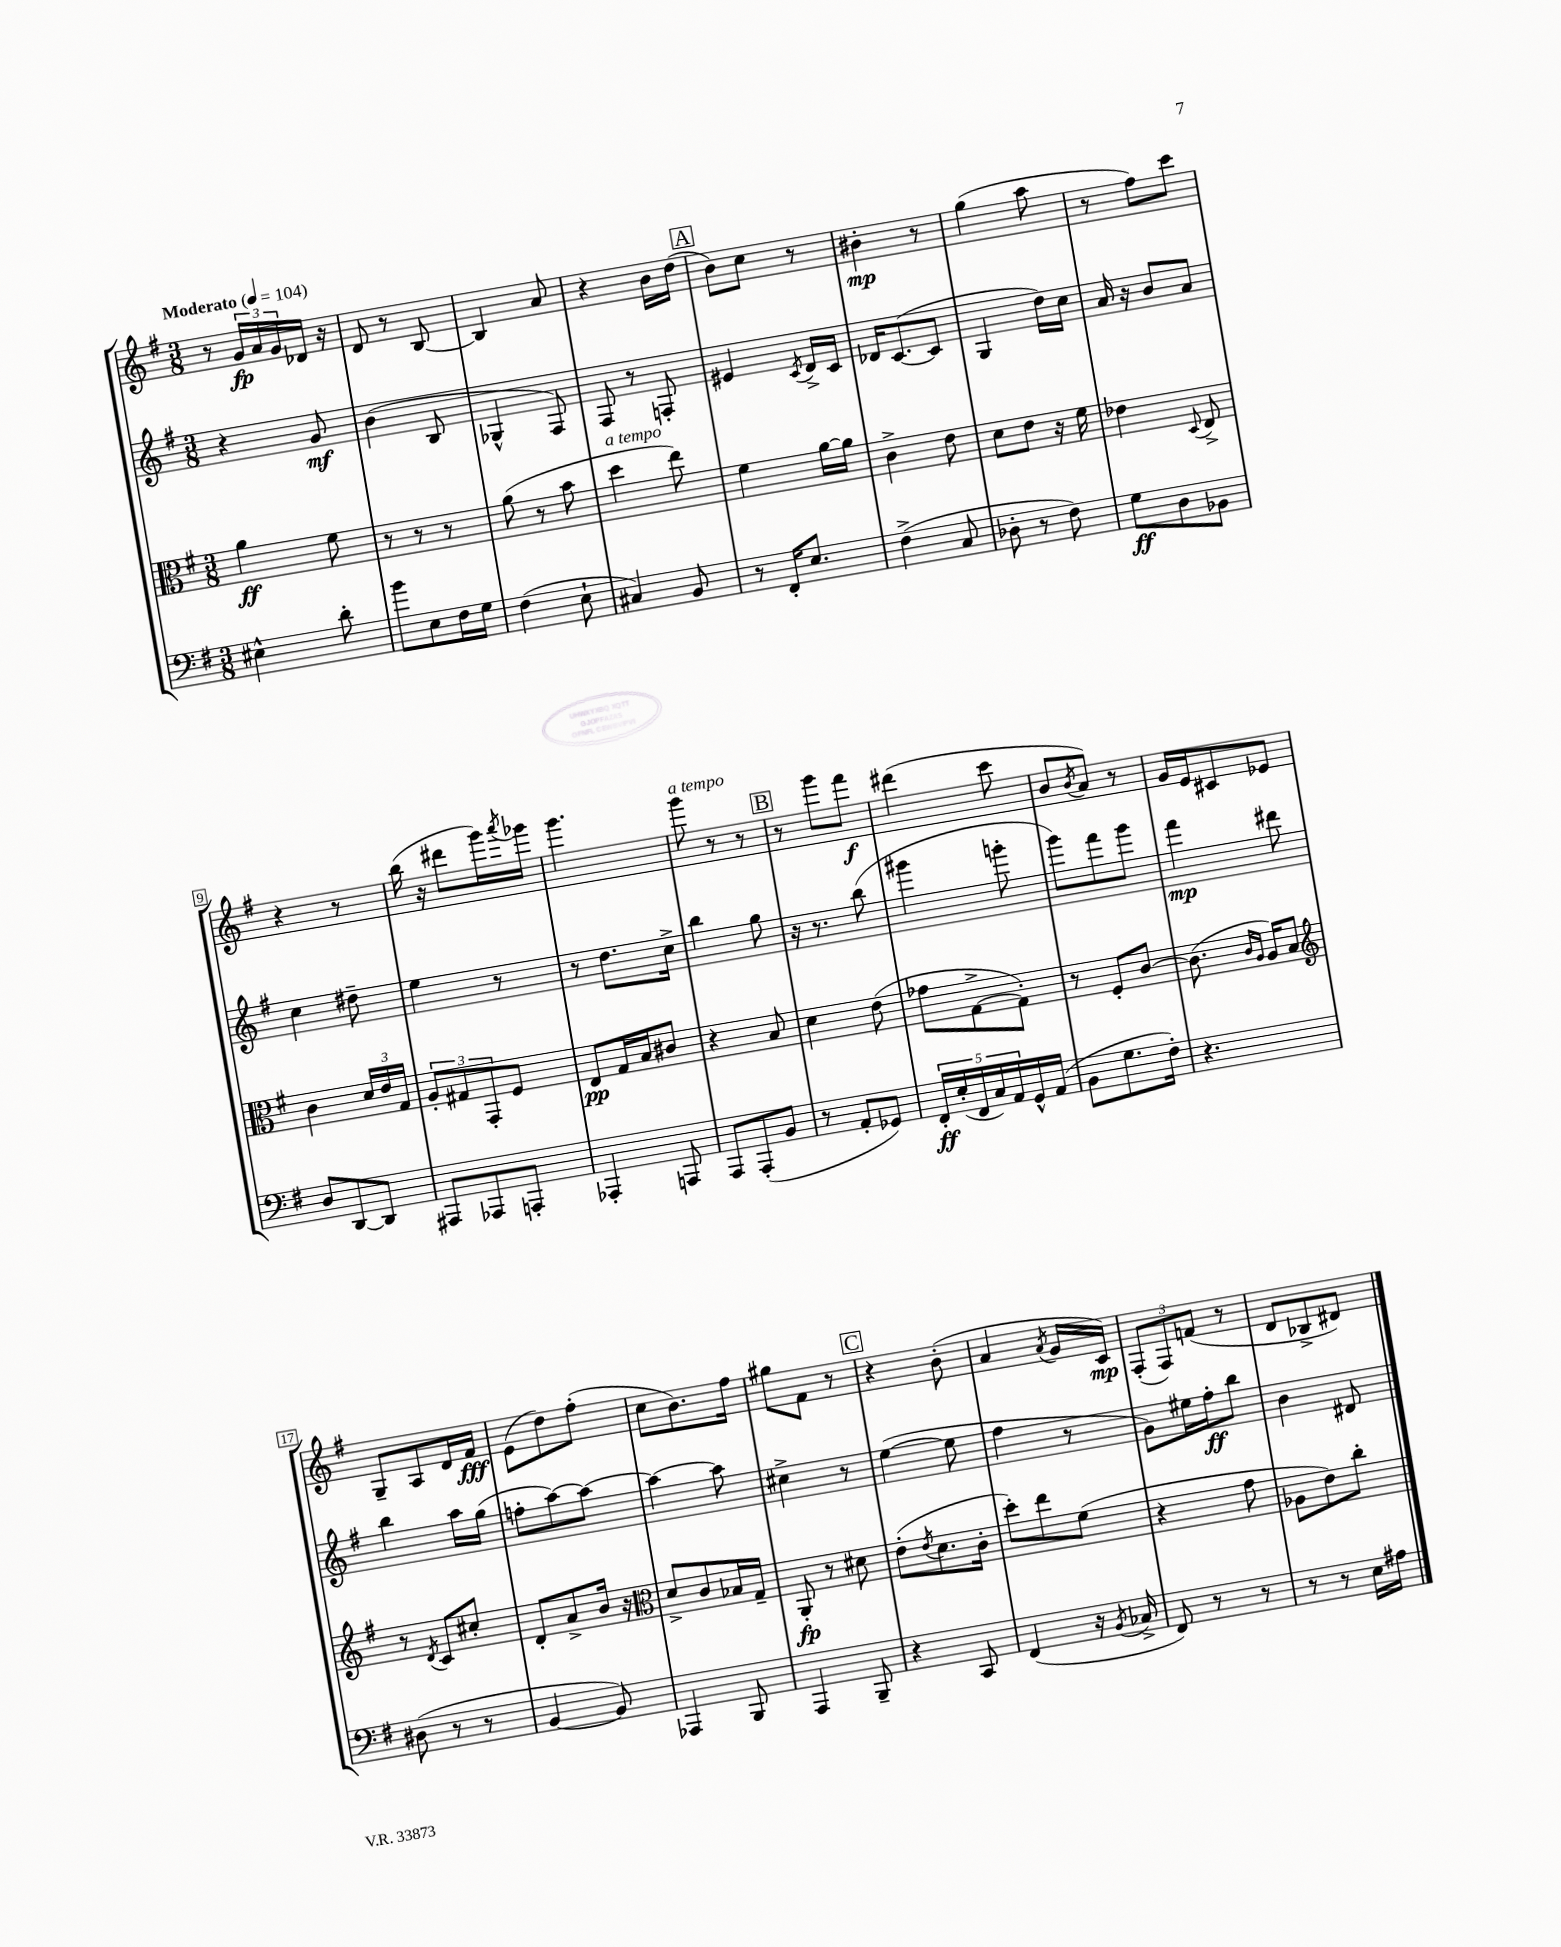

**kern	**kern	**kern	**kern
*staff4	*staff3	*staff2	*staff1
*clefF4	*clefC3	*clefG2	*clefG2
*k[f#]	*k[f#]	*k[f#]	*k[f#]
*M3/8	*M3/8	*M3/8	*M3/8
*MM104	*MM104	*MM104	*MM104
4E#^^	4a	4r	8r
.	.	.	24g
.	.	.	24a
.	.	.	24g
8d'	8f#	8g	16d-
.	.	.	16r
=	=	=	=
8b	8r	(4b	8d
8E	8r	.	8r
16F#	8r	8B	[8B
16G	.	.	.
=	=	=	=
(4F#	(8a	4G-^^	4B]
.	8r	.	.
8E`	8b	8F#)	8a
=	=	=	=
4C#)	4dd	8F#	4r
.	.	8r	.
8BB	8ee)	8F'	16b
.	.	.	(16dd
=	=	=	=
8r	4f#	4e#	8b)
16FF#'	.	.	8cc
8.E	.	.	.
.	.	8qc	.
.	[16a	16d^	8r
.	16a]	16c	.
=	=	=	=
(4F#^	4c^	16d-	4b#'
.	.	([8.c	.
8C	8e	8c]	8r
=	=	=	=
8D-'	8d	4G	(4gg
8r	8e	.	.
8F#)	16r	16dd)	8aa
.	16f#	16cc	.
=	=	=	=
8G	4e-	16a	8r
.	.	16r	.
8D	.	8b	8ff#)
.	8qqD	.	.
8BB-	8E^	8a	8ccc
=	=	=	=
8D	4c	4cc	4r
[8DD	.	.	.
8DD]	24d	8dd#~	8r
.	24e	.	.
.	24G	.	.
=	=	=	=
8AAA#	12A'	4ee	(16bb
.	.	.	16r
.	12G#	.	.
8AAA-	.	.	8ddd#
.	12GG'	.	.
8AAA'	8F#	8r	16ggg)
.	.	.	8qaaa
.	.	.	16ggg-
=	=	=	=
4AAA-'	8E	8r	4.ggg
.	16G	8.dd	.
.	16B	.	.
8AAA	8c#	.	.
.	.	16cc^	.
=	=	=	=
8AAA	4r	4bb	8ggg
(8AAA'	.	.	8r
8BB	8B	8gg	8r
=	=	=	=
8r	4d	16r	8r
.	.	8.r	.
8AA'	.	.	8ggg
8GG-)	(8e	(8bb	8fff#
=	=	=	=
20FF#'	8g-	4ggg#	(4ddd#
(20E'	.	.	.
20FF#	.	.	.
.	[8G^	.	.
20C)	.	.	.
20AA	.	.	.
16GG^^	8G'])	8ggg'	8ccc
(16AA	.	.	.
=	=	=	=
8BB	8r	8ggg)	8b
.	.	.	8qb
8.G	8F#'	8fff#	8a)
.	[8c	8ggg	8r
16F#')	.	.	.
=	=	=	=
4.r	(8.c]	4fff#	16g
.	.	.	16e
.	.	.	8c#
.	16qqc	.	.
.	16qqA	.	.
.	16A)	.	.
.	8B	8ddd#	8e-
=	=	=	=
*	*clefG2	*	*
(8D#	8r	4bb	8G~
.	8qd	.	.
8r	8c	.	8A
8r	8cc#'	16aa	16d
.	.	(16gg	16f#
=	=	=	=
[4BB	8d'	8ff'	(8e
.	8a^	[8aa)	8dd)
8BB])	16b	8aa_	(8ff#'
.	16r	.	.
=	=	=	=
*	*clefC3	*	*
4AAA-	8d^	4aa_	8cc
.	8c	.	8.b)
8BBB	16B-	8aa]	.
.	16G~	.	16ff#
=	=	=	=
4AAA	8AA'	4cc#^	8gg#
.	8r	.	8f#
8BBB~	8d#	8r	8r
=	=	=	=
4r	(8e'	([4ee	4r
.	8qe	.	.
.	8.d	.	.
8CC	.	8ee]	(8b'
.	16c'	.	.
=	=	=	=
(4FF#	8dd')	4ff#	4a
.	8ee	.	.
.	.	.	8qa
16r	(8f#	8r	16g
8qBB	.	.	.
16C-^	.	.	16c)
=	=	=	=
8FF#)	4r	8g)	(12F#'
.	.	.	12F#)
8r	.	16ee#	.
.	.	.	(12f
.	.	16ff#'	.
8r	8g	8bb	8r
=	=	=	=
8r	8A-	4b	8d
8r	8e)	.	8B-^
16E	8cc'	8d#	8d#)
16A#	.	.	.
==	==	==	==
*-	*-	*-	*-
